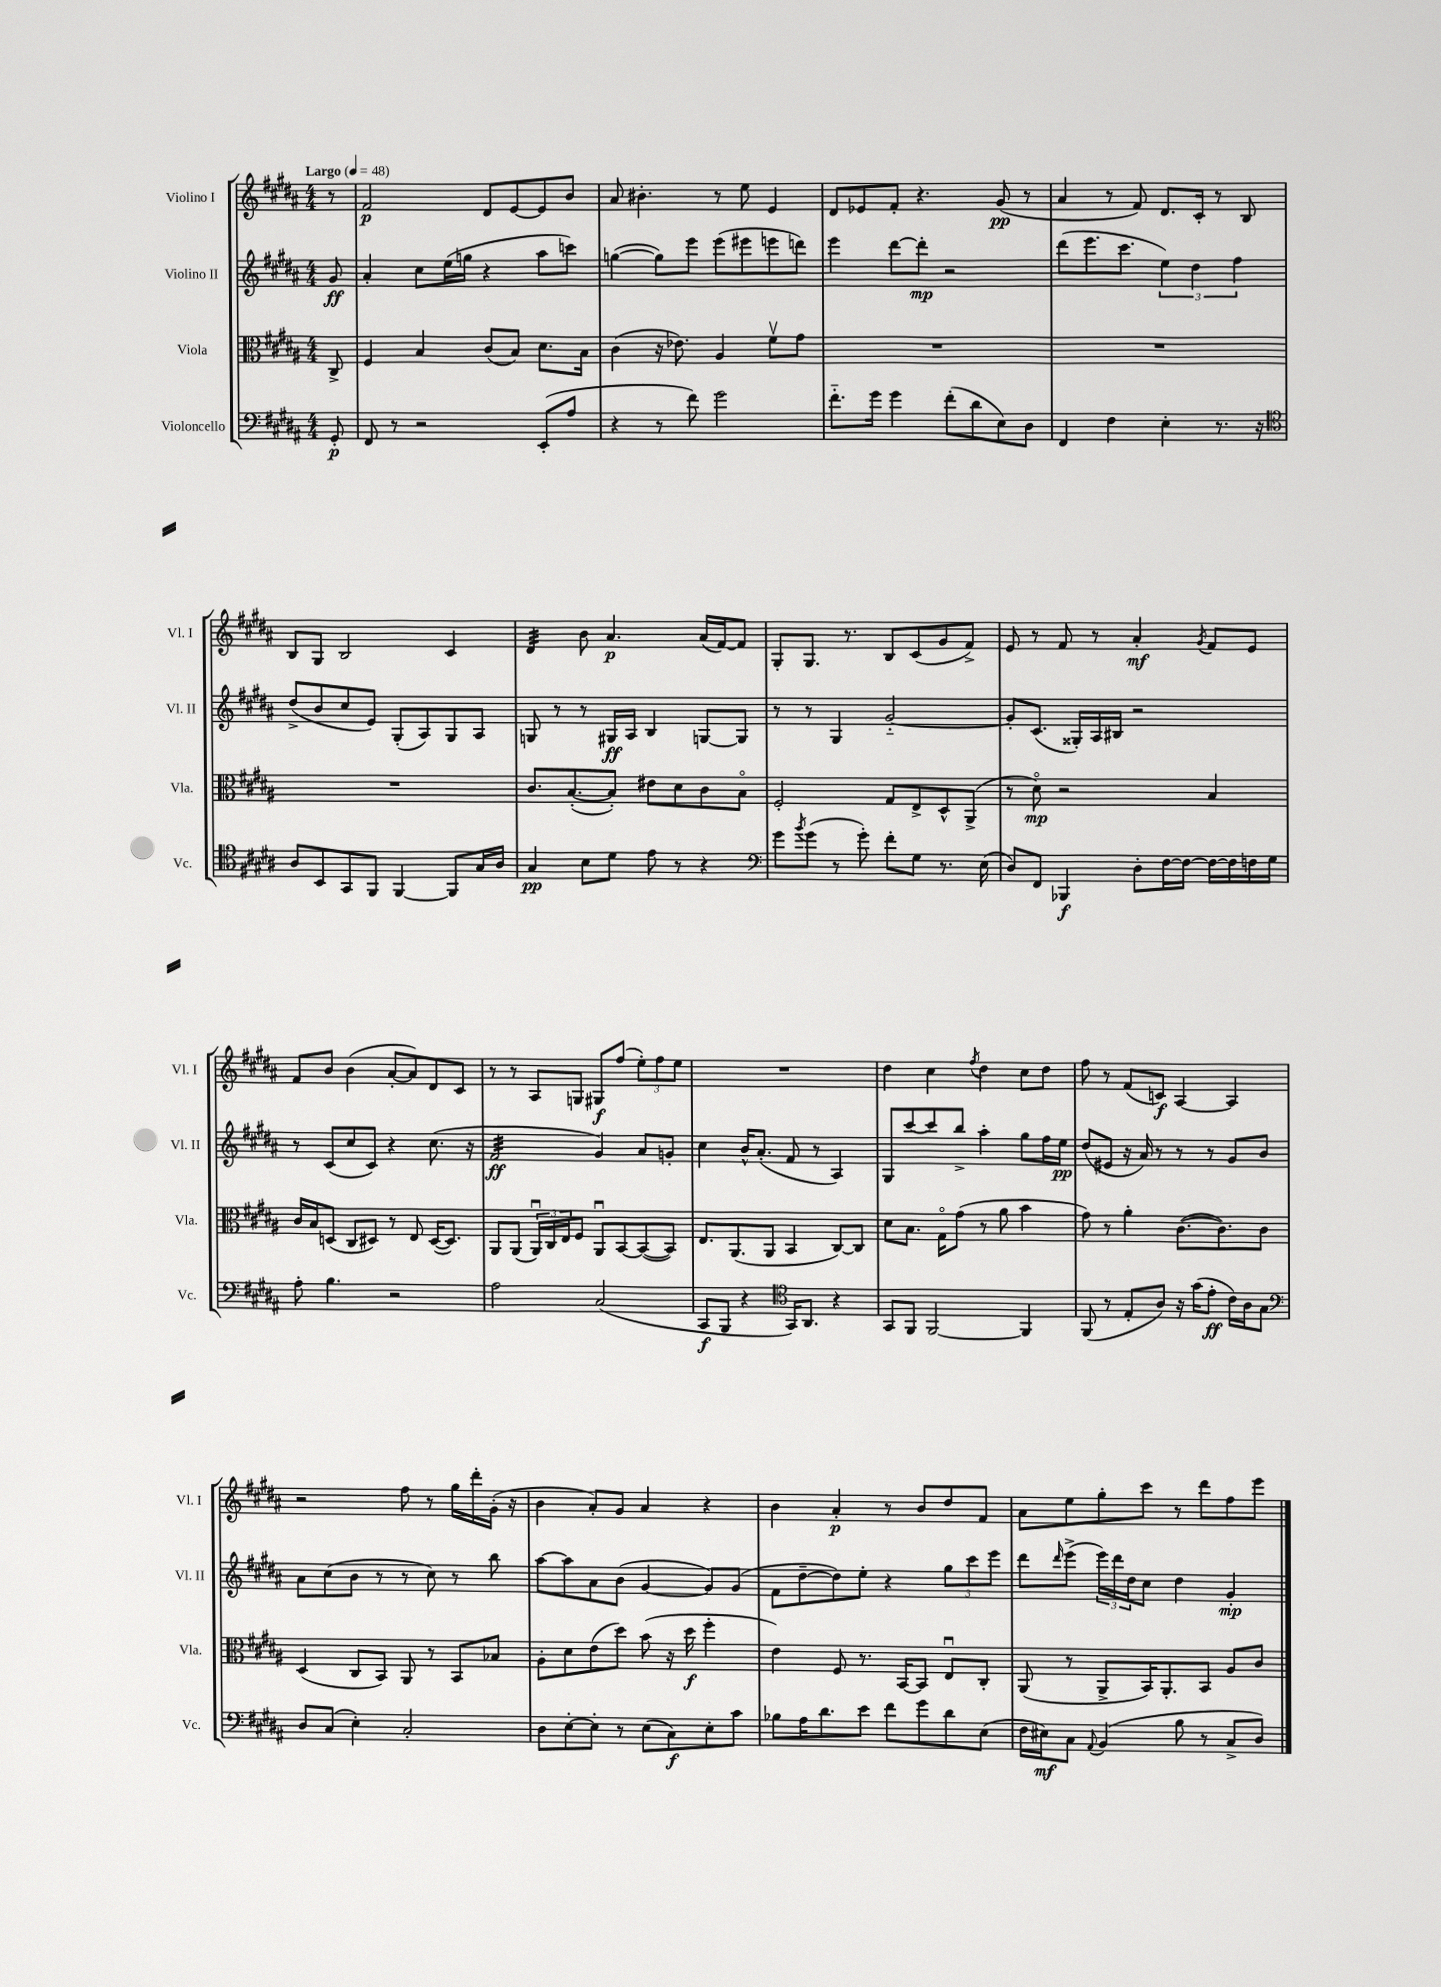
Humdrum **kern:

**kern	**kern	**kern	**kern
*staff4	*staff3	*staff2	*staff1
*clefF4	*clefC3	*clefG2	*clefG2
*k[f#c#g#d#a#]	*k[f#c#g#d#a#]	*k[f#c#g#d#a#]	*k[f#c#g#d#a#]
*M4/4	*M4/4	*M4/4	*M4/4
*MM48	*MM48	*MM48	*MM48
8GG#'/	8C#^/	8g#/	8r
=	=	=	=
8FF#/	4F#/	4a#'/	2f#/
8r	.	.	.
2r	4B/	8cc#\L	.
.	.	(16ee\L	.
.	.	16gg\JJ	.
.	(8c#/L	4r	8d#/L
.	8B/J)	.	[8e/
(8EE'/L	8.d#\L	8aa#\L	8e/]
8A#/J	.	8ccc\J)	8b/J
.	16B\Jk	.	.
=	=	=	=
4r	(4c#\	([4gg\	8a#/
.	.	.	4.b#'\
8r	16r	8gg\]L)	.
.	8.e-\)	.	.
8f#\)	.	8eee\J	.
2g#\	4A#/	(8eee\L	8r
.	.	8eee#\	8ee\
.	8f#v\L	8eee\	4e/
.	8g#\J	8ddd\J)	.
=	=	=	=
8.f#'~\L	1r	4eee\	8d#/L
.	.	.	8e-/
16g#\Jk	.	.	.
4g#\	.	[8ddd#\L	8f#'/J
.	.	8ddd#'\]J	4.r
(8f#'\L	.	2r	.
8d#\	.	.	.
8E\)	.	.	(8g#/
8D#\J	.	.	8r
=	=	=	=
4FF#/	1r	(8ddd#\L	4a#/
.	.	8.eee\	.
4F#\	.	.	8r
.	.	8.ccc#\J	.
.	.	.	8f#/)
4E'\	.	6ee\)	8.d#/L
.	.	6dd#\	.
.	.	.	16c#'/Jk
8.r	.	.	8r
.	.	6ff#\	.
.	.	.	8B/
16r	.	.	.
=	=	=	=
*clefC4	*	*	*
8A#/L	1r	(8dd#^/L	8B/L
8BB/	.	8b/	8G#/J
8GG#/	.	8cc#/	2B/
8FF#/J	.	8e/J)	.
[4FF#/	.	(8G#'/L	.
.	.	8A#/)	.
8FF#/]L	.	8G#/	4c#/
16G#/L	.	8A#/J	.
16A#/JJ	.	.	.
=	=	=	=
4G#/	8.c#/L	8G/	4d#/
.	.	8r	.
.	([8.B'/	.	.
8B\L	.	8r	8b\
8d#\J	8B'/]J)	16G#/LL	4.a#/
.	.	16A#/JJ	.
8e\	8e#\L	4B/	.
8r	8d#\	.	.
4r	8c#\	[8G/L	(16a#/LL
.	.	.	[16f#/J)
.	8Bo\J	8G/]J	8f#/]J
=	=	=	=
*clefF4	*	*	*
8g#\L	2F#'/	8r	8G#'/L
8qb/	.	.	.
(8g#\J	.	8r	8.G#/J
8r	.	4G#/	.
.	.	.	8.r
8g#'\)	.	.	.
8f#'\L	8G#/L	[2g#'~/	8B/L
8G#\J	8E^/	.	(8c#/
8.r	8D#^^/	.	8g#/
.	(8AA#^/J	.	8f#^/J)
(16E\	.	.	.
=	=	=	=
8D#/L)	8r	8g#'/]L	8e/
8FF#/J	8d#o\)	(8.c#/J	8r
4BBB-/	2r	.	8f#/
.	.	16G##'/LL)	.
.	.	16A#/	8r
.	.	16B#/JJ	.
8D#'\L	.	2r	4a#'/
[16F#\L	.	.	.
16F#\_JJ	.	.	.
.	.	.	8qg#/
16F#\_LL	4B/	.	8f#/L
16F#\]	.	.	.
16F\	.	.	8e/J
16G#\JJ	.	.	.
=	=	=	=
8A#'\	16c#/LL	8r	8f#/L
.	16B/J	.	.
4.B\	(8D/J	(8c#/L	8b/J
.	8C#/L	8cc#/	(4b\
.	8D#/J)	8c#/J)	.
2r	8r	4r	[8a#'/L
.	8E/	.	8a#/])
.	([16D#/LK	(8.cc#\	8d#/
.	8.D#/]J)	.	.
.	.	.	8c#/J
.	.	16r	.
=	=	=	=
2A#\	8AA#/L	2f#/	8r
.	(8AA#/J	.	8r
.	24AA#u/LL)	.	8A#/L
.	24C#/	.	.
.	24E/J	.	.
.	8F#/J	.	8G/J
(2C#/	8AA#u/L	4g#/)	8G#/L
.	[8BB/	.	(8ff#/J
.	(8BB/_	8a#/L	12ee'\L)
.	.	.	12ff#\
.	8BB/]J)	8g'/J	.
.	.	.	12ee\J
=	=	=	=
8CC#/L	8.E/L	4cc#\	1r
8BBB/J	.	.	.
.	(8.AA#/	.	.
4r	.	16b^^/LK	.
.	.	(8.a#'/J	.
.	8AA#/J	.	.
*clefC4	*	*	*
16GG#/LK)	4BB/	8f#/	.
8.AA#/J	.	.	.
.	.	8r	.
4r	[8C#/L)	4A#/)	.
.	8C#/]J	.	.
=	=	=	=
8GG#/L	8d#\L	8G#/L	4dd#\
8FF#/J	8.B\J	[8ccc#/	.
[2FF#/	.	8ccc#/]	4cc#\
.	16G#o\LK	.	.
.	(8g#\J	8bb^/J	.
.	.	.	8qff#/
.	8r	4aa#'\	4dd#\
.	8a#\	.	.
4FF#/]	4b\	8gg#\L	8cc#\L
.	.	16ff#\L	8dd#\J
.	.	16ee\JJ	.
=	=	=	=
(8FF#/	8g#\)	(8dd#/L	8ff#\
8r	8r	8e#/J	8r
8E'/L	4a#'\	16r	(8f#/L
.	.	16a#/)	.
8A#/J)	.	8r	8c/J)
16r	([8.c#\L	8r	[4A#/
(16g#\LK	.	.	.
8e'\J	.	8r	.
.	8.c#\])	.	.
16c#\LL)	.	8g#/L	4A#/]
16A#\J	.	.	.
8G#\J	8c#\J	8b/J	.
=	=	=	=
*clefF4	*	*	*
8D#/L	(4D#/	8a#\L	2r
(8C#/J	.	(8cc#\	.
4E'\)	8C#/L	8b\J	.
.	8BB/J)	8r	.
2C#'/	8AA#/	8r	8ff#\
.	8r	8cc#\)	8r
.	8BB/L	8r	16gg#\LL
.	.	.	16ddd#'\
.	8B-/J	8bb\	(16g#'\JJ
.	.	.	16r
=	=	=	=
8D#\L	8A#'\L	[8aa#\L	4b\
[8E'\	8d#\	8aa#\]	.
8E'\]J	(8e\	8a#\	8a#'/L)
8r	8dd#\J)	(8b\J	8g#/J
(8E\L	(8b\	[4g#/	4a#/
8C#\)	16r	.	.
.	16dd#\	.	.
8E'\	4ff#'\	8g#/]L)	4r
8c#\J	.	(8g#/J	.
=	=	=	=
8B-\L	4e\)	8f#\L	4b\
16A#\K	.	[8dd#~\	.
8.d#\	.	.	.
.	8F#/	8dd#\])	4a#'/
8e\J	8.r	8ee'\J	.
8f#\L	.	4r	8r
.	[16BB/LK	.	.
8g#\	8BB/]J	.	8b/L
8d#\	8Eu/L	12gg#\L	8dd#/
.	.	12ccc#\	.
(8E\J	8C#'/J	.	8f#/J
.	.	12eee\J	.
=	=	=	=
16F#\LL	(8AA#/	8ddd#\L	8a#\L
16E#\J)	.	.	.
.	.	16qqddd#/	.
8C#\J	8r	(8eee^\J	8ee\
8qqAA#/	.	.	.
(4BB/	8AA#^/L	24eee\LL)	8gg#'\
.	.	24ddd#\	.
.	.	24dd#\J	.
.	16BB/K)	8cc#\J	8ccc#\J
.	8.AA#'/	.	.
8B\	.	4dd#\	8r
8r	8BB/J	.	8ddd#\L
8C#^/L	8A#/L	4g#'/	8ff#\
8D#/J)	8c#/J	.	8eee\J
==	==	==	==
*-	*-	*-	*-
